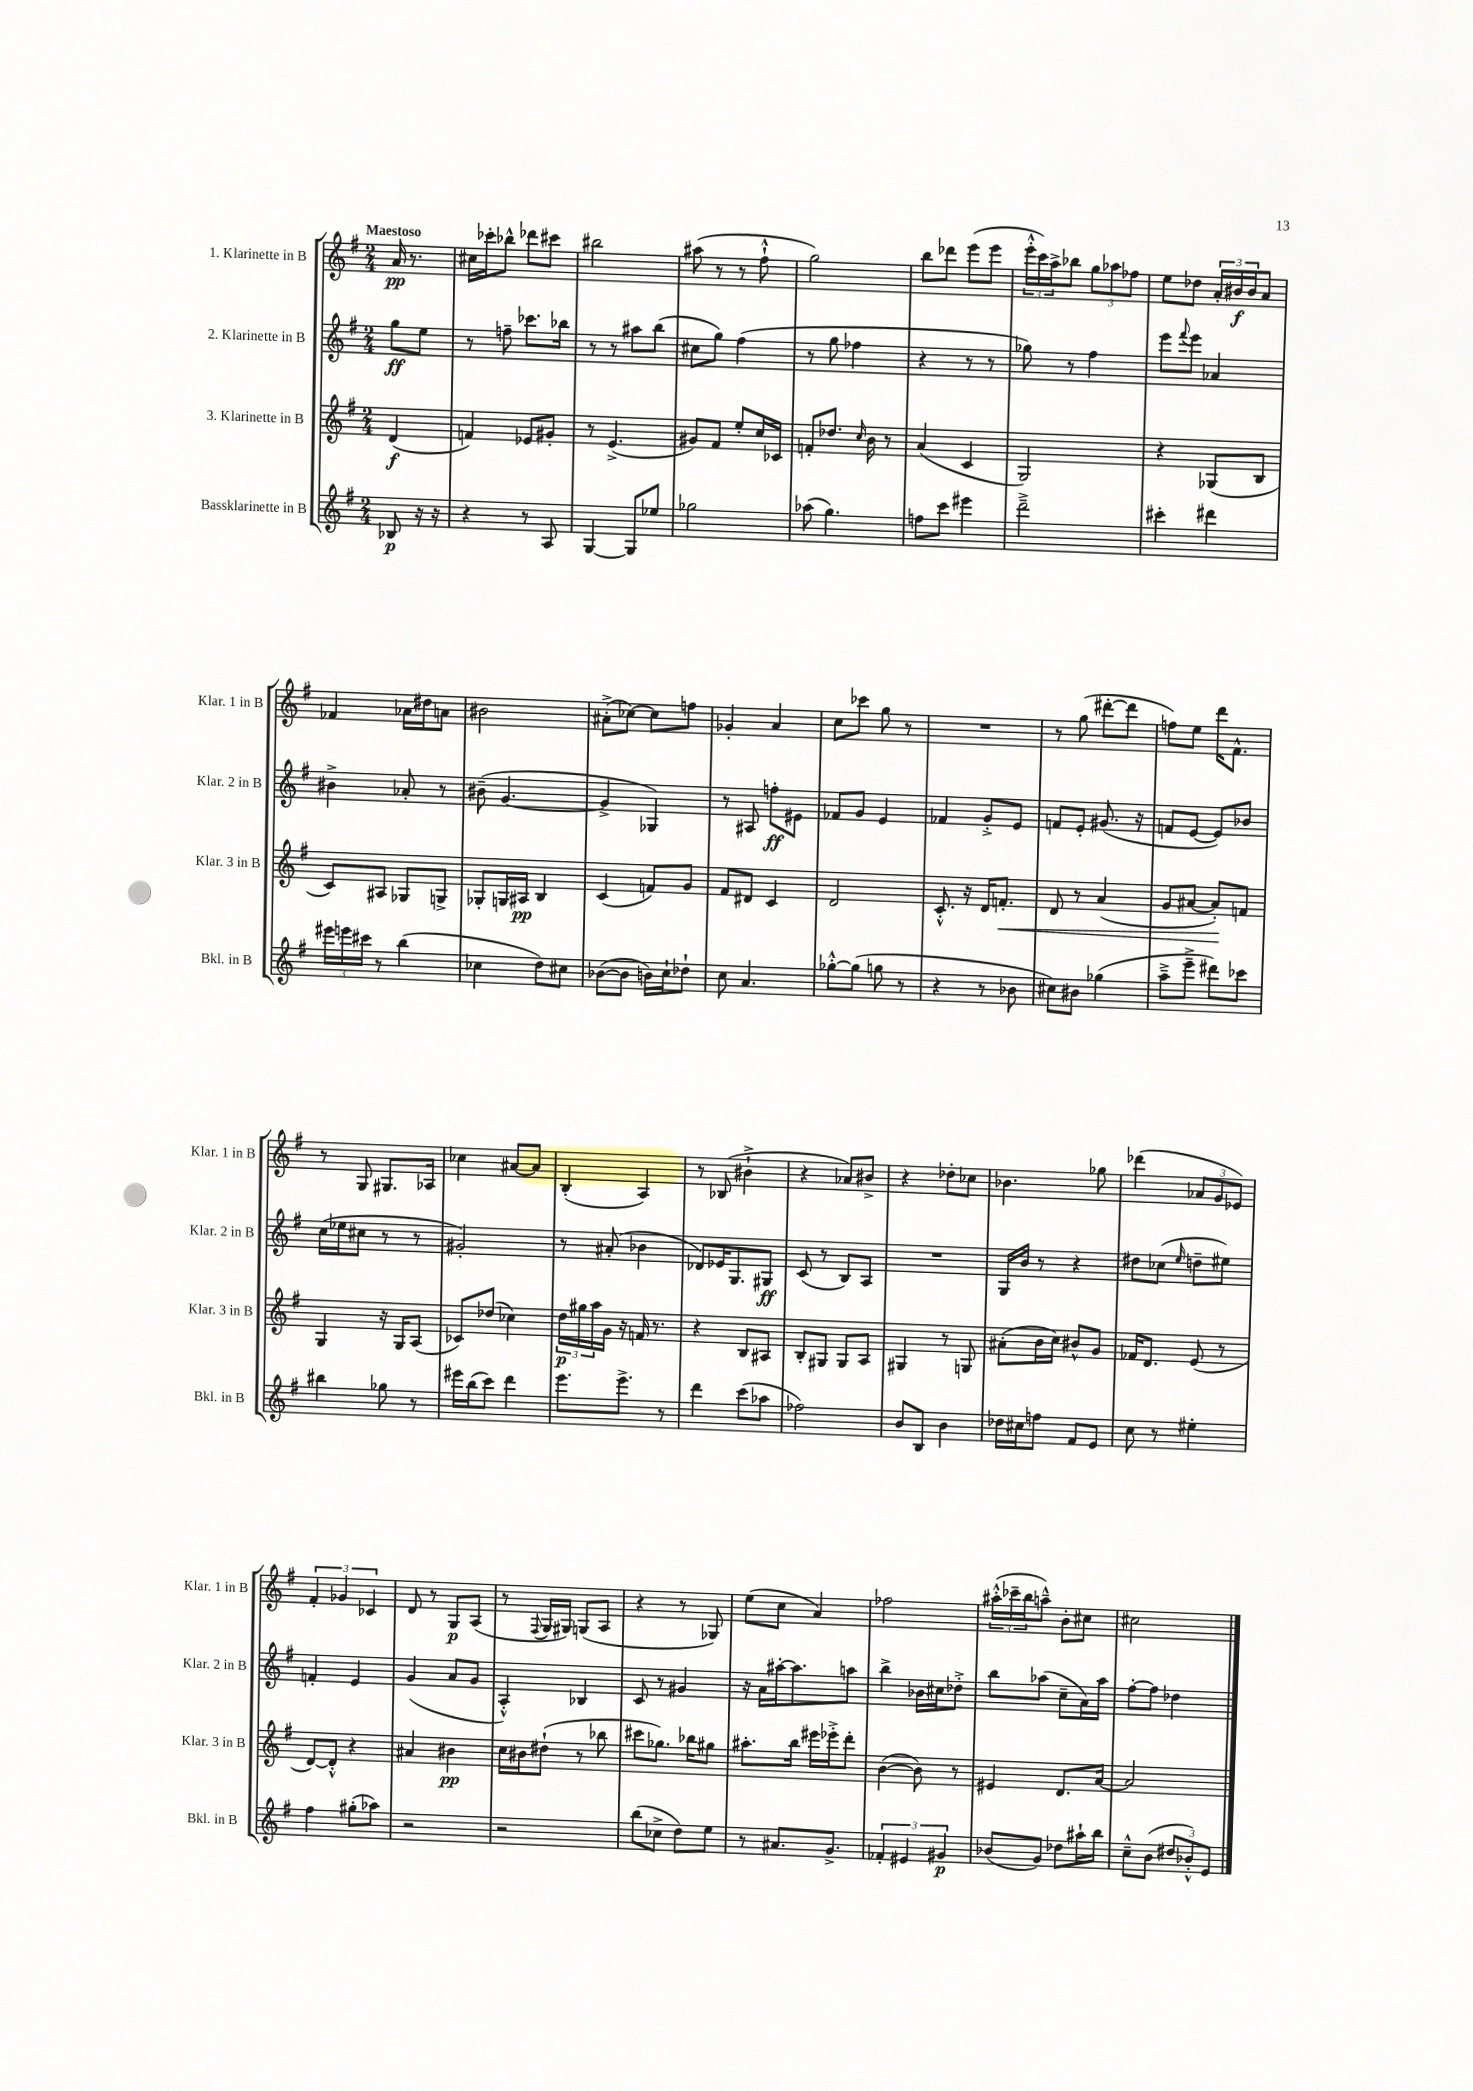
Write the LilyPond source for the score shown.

<<
\new StaffGroup <<
\new Staff = "s0" \with { instrumentName = "1. Klarinette in B" shortInstrumentName = "Klar. 1 in B" } {
    \clef treble \key g \major \numericTimeSignature \time 2/4 \partial 4 \tempo "Maestoso"
    a'16\pp r8. |
    cis''16 ces'''16-. bes''8-^ des'''8 cis'''8 |
    bis''2 |
    ais''8( r8 r8 fis''8-!-^ |
    g''2) |
    b''8 des'''8 e'''8( e'''8 |
    \tuplet 3/2 { e'''16-.-^ c'''16) a''16-> } bes''8 \tuplet 3/2 { g''8 aes''8 fes''8 } |
    e''8 des''8 \tuplet 3/2 { a'16-. bis'16\f bis'16 } a'8 |
    fes'4 aes'16 dis''16 a'8 |
    bis'2 |
    ais'8-.->( ces''8~) ces''8 f''8 |
    ges'4-. a'4 |
    c''8 ces'''8 g''8 r8 |
    R2 |
    r8 g''8( dis'''8~-. dis'''8 |
    f''8) e''8 d'''16 fis'8.-^ |
    r8 g8 gis8. aes16 |
    ces''4 ais'8~ ais'8 |
    b4-.( a4) |
    r8 bes8( bis'4-!-> |
    r4 aes'8) bis'8-> |
    r4 des''8-. ces''8 |
    bes'4. ges''8 |
    des'''4( \tuplet 3/2 { aes'8 g'8 ees'8) } |
    \tuplet 3/2 { fis'4-. ges'4 ces'4 } |
    d'8 r8 g8\p a8( |
    r8 \appoggiatura { fis8 } g16 gis16) g8( a8 |
    r4 r8 ges8) |
    e''8( c''8 a'4) |
    fes''2 |
    \tuplet 3/2 { ais''16-.-^( ces'''16-- b''16 } a''8---^) b'8-. cis''8 |
    cis''2 \bar "|." |
}
\new Staff = "s1" \with { instrumentName = "2. Klarinette in B" shortInstrumentName = "Klar. 2 in B" } {
    \clef treble \key g \major \numericTimeSignature \time 2/4 \partial 4
    g''8\ff e''8 |
    r8 f''8-- ces'''8. bes''16 |
    r8 r8 ais''8 b''8( |
    cis''8 g''8) fis''4( |
    r8 g''8 fes''4 |
    r4 r8 r8 |
    ges''8) r8 fis''4 |
    e'''8 \appoggiatura { fis'''8 } e'''8 aes'4 |
    bis'4-> aes'8-. r8 |
    bis'8--( g'4.~ |
    g'4-> ges4) |
    r8 ais8 f''8-.\ff eis'8 |
    fes'8 g'8 e'4 |
    fes'4 g'8-.-> e'8 |
    f'8 e'8-. gis'8.( r16 |
    f'8 e'8~ e'8) bes'8 |
    c''16( ees''16 cis''8 r8 r8 |
    gis'2-.) |
    r8 ais'8-.( bes'4 |
    des'8) ees'16 g8. gis8\ff |
    c'8( r8 b8) a8 |
    R2 |
    g16 b'16 r8 r4 |
    dis''8 ces''8( \grace { e''16 } d''8-- eis''8) |
    f'4-. e'4 |
    g'4( a'8 g'8 |
    a4-.-^) bes4 |
    c'8 r8 gis'4 |
    r16 a'16 ais''16~-. ais''8. a''8 |
    b''4-> bes'16 cis''16 des''8-.-> |
    b''8 aes''8( c''8-- a'16) aes''16 |
    fis''8~-. fis''8 des''4 \bar "|." |
}
\new Staff = "s2" \with { instrumentName = "3. Klarinette in B" shortInstrumentName = "Klar. 3 in B" } {
    \clef treble \key g \major \numericTimeSignature \time 2/4 \partial 4
    d'4\f( |
    f'4) ees'8 gis'8-. |
    r8 e'4.->( |
    gis'8) fis'8 e''8-. c''16 ces'16 |
    f'8-. des''8. \grace { c''16 } b'16 r8 |
    a'4( c'4 |
    g2) |
    r4 ges8( b8 |
    c'8) ais8 ges8 g8-> |
    ges8-. g16 ais16\pp b4 |
    c'4( f'8) g'8 |
    fis'8 dis'8 c'4 |
    d'2 |
    c'8.-.-^ r16 d'16 f'8.-.\< |
    d'8 r8 a'4( |
    g'8 ais'8~ ais'8-.\!) f'8 |
    g4 r16 g16 a8( |
    ces'8) des''8( ces''4) |
    \tuplet 3/2 { d''16\p gis''16 a''16 } g'16 r16 f'16 r8. |
    r4 b8 ais8 |
    b8-. gis8 gis8 a8 |
    gis4 r8 g8 |
    ais'8-.( b'16 c''16) bis'8-^ g'8 |
    fes'16 d'8. e'8( r8 |
    d'8~) d'8-.-^ r4 |
    ais'4 bis'4\pp |
    c''16 bis'16 dis''8-!( r8 bes''8 |
    cis'''8 ges''8.) bes''16 gis''8 |
    ais''8.-. b''16 eis'''16 ees'''16-.-> d'''8-. |
    b'4~( b'8) r8 |
    eis'4 d'8. a'16~ |
    a'2 \bar "|." |
}
\new Staff = "s3" \with { instrumentName = "Bassklarinette in B" shortInstrumentName = "Bkl. in B" } {
    \clef treble \key g \major \numericTimeSignature \time 2/4 \partial 4
    bes8\p r16 r16 |
    r4 r8 a8 |
    g4~ g8 ees''8 |
    ges''2 |
    aes''8( g''4.) |
    f''8 c'''8 eis'''4 |
    d'''2---> |
    cis'''4-. dis'''4 |
    \tuplet 3/2 { eis'''16 e'''16 cis'''16 } r8 b''4( |
    ces''4 d''8) cis''8 |
    bes'8~( bes'8 b'16) c''16-! des''8-! |
    c''8 a'4. |
    ges''8~-.-^ ges''8( g''8 r8 |
    r4 r8 bes'8 |
    cis''8) bis'8 ges''4( |
    a''8---> e'''8---> dis'''8) ces'''8 |
    bis''4 ges''8 r8 |
    eis'''16 b''16( c'''8) d'''4 |
    e'''8. e'''8.-> r8 |
    d'''4 c'''8( aes''8 |
    fes''2) |
    b'8 b8 b'4 |
    des''16 cis''16 f''8 fis'8 e'8 |
    c''8 r8 eis''4-. |
    fis''4 gis''8-.( aes''8) |
    r2 |
    r2 |
    b''8( ces''8-> d''8) e''8 |
    r8 ais'8. g'8.-> |
    \tuplet 3/2 { fes'4-. eis'4 gis'4\p } |
    bes'8( g'8) des''8 ais''16-! b''16 |
    c''8---^ b'8( \tuplet 3/2 { dis''8 bes'8-.-^) e'8 } \bar "|." |
}
>>
>>
\layout { \context { \Score \remove "Bar_number_engraver" } }
